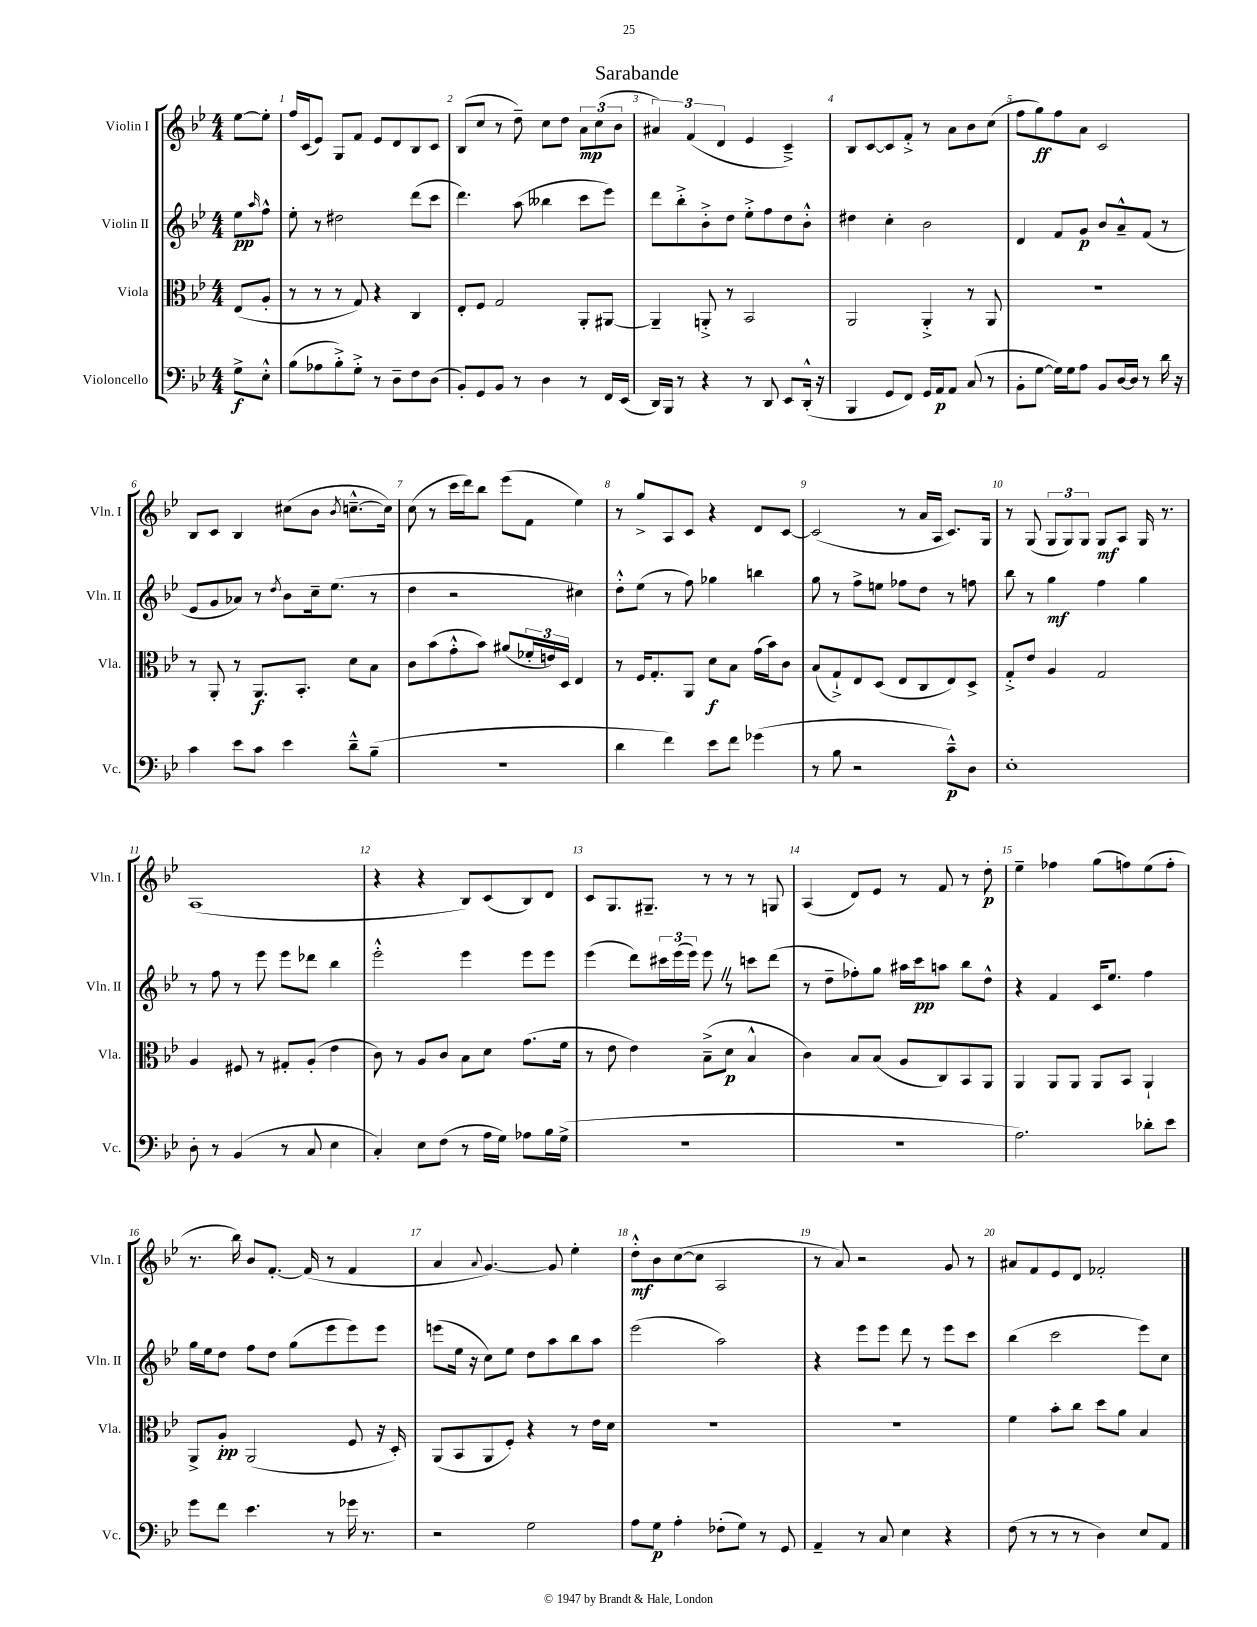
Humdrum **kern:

**kern	**kern	**kern	**kern
*staff4	*staff3	*staff2	*staff1
*clefF4	*clefC3	*clefG2	*clefG2
*k[b-e-]	*k[b-e-]	*k[b-e-]	*k[b-e-]
*M4/4	*M4/4	*M4/4	*M4/4
8G^	(8E-	8ee-	[8ee-
.	.	16qqaa	.
8E-'^^	8A'	8ff^^	8ee-']
=	=	=	=
(8B-	8r	8ee-'	16ff
.	.	.	(16c
8A-	8r	8r	8e-)
8B-'^)	8r	2dd#	8G
8G'^	8G)	.	8f
8r	4r	.	8e-
8D~	.	.	8d
8F	4C	(8ddd	8B-
(8D	.	8ccc	8c
=	=	=	=
8BB-')	8E-'	4.ddd)	(8B-
8GG	8F	.	8cc
8BB-	2G	.	8r
8r	.	(8aa	8dd~)
4D	.	4bb--	8cc
.	.	.	8dd
8r	8AA'	8ccc	12a
.	.	.	(12cc
16FF	[8AA#	8eee-)	.
.	.	.	12b-
(16EE-	.	.	.
=	=	=	=
16DD)	4AA#~]	8ddd	6a#)
16BBB-	.	.	.
8r	.	8bb-'^	.
.	.	.	(6f
4r	8AA'^	8b-'^	.
.	.	.	6d
.	8r	8dd	.
8r	2BB-	8ee-'^	4e-
8DD	.	8ff	.
8EE-	.	8dd	4c~^)
(16DD'^^	.	8b-'^^	.
16r	.	.	.
=	=	=	=
4BBB-	2AA	4dd#	8B-
.	.	.	[8c
8GG	.	4cc'	8c]
8FF)	.	.	8f'^
16GG	4AA'^	2b-	8r
16AA	.	.	.
8AA	.	.	8a
(8C	8r	.	8b-
8r	8AA	.	(8cc
=	=	=	=
8BB-'	1r	4d	8ff
[8G	.	.	8gg)
16G])	.	8f	8ff
16G	.	.	.
8A	.	8g	8a
8BB-	.	8b-	2c
[16D	.	8a~^^	.
16D]	.	.	.
8r	.	(8f	.
16d	.	8r	.
16r	.	.	.
=	=	=	=
4c	8r	8e-	8B-
.	8AA'	8g	8c
8e-	8r	8a-)	4B-
8c	8.AA	8r	.
.	.	8qdd	.
4e-	.	8b-	(8cc#
.	8.BB-'	.	.
.	.	16cc~	8b-
.	.	(8.ee-	.
.	.	.	8qb-
8d~^^	8d	.	[8.cc~^^
(8B-~	8B-	8r	.
.	.	.	16cc])
=	=	=	=
1r	8c	4dd	(8cc
.	(8b-	.	8r
.	8g'^^	2r	16ccc
.	.	.	16ddd)
.	8b-)	.	8bb-
.	(8a#	.	(8eee-
.	24f-'	.	8f
.	24e)	.	.
.	24D	.	.
.	4E-	4cc#)	4ee-)
=	=	=	=
4d	8r	8dd'^^	8r
.	16F	(8ee-	8gg^
.	8.G'	.	.
4f)	.	8r	8A
.	8AA	8ff)	8c
8e-	8d	4gg-	4r
8f	8B-	.	.
(4g-	(16g	4bb	8d
.	16b-)	.	.
.	8c	.	[8c
=	=	=	=
8r	(8B-	8gg	(2c]
8B-	8G`^)	8r	.
2r	8E-	8ff^	.
.	(8D	8ee	.
.	8E-	8ff-	8r
.	8C	8dd	16a
.	.	.	16A
8c~^^)	8E-)	8r	8.c)
8D	8D^	8ff	.
.	.	.	16G
=	=	=	=
1E-'	8G'^	8bb-	8r
.	8e-	8r	(8G
.	4A	4gg	12G
.	.	.	12G)
.	.	.	12G
.	2G	4ff	8G
.	.	.	8A
.	.	4gg	16G
.	.	.	8.r
=	=	=	=
8D'	4A	8r	(1A
8r	.	8ff	.
(4BB-	8F#	8r	.
.	8r	8eee-	.
8r	8G#'	8eee-	.
8C	(8A'	8ddd-	.
4E-	4e-	4bb-	.
=	=	=	=
4C')	8c)	2eee-'^^	4r
.	8r	.	.
8E-	8A	.	4r
(8F	8c	.	.
8r	8B-	4eee-	8B-)
16A	8d	.	(8c
16G)	.	.	.
8A-	(8.g	8eee-	8B-)
16B-	.	8eee-	8d
(16G^	16f	.	.
=	=	=	=
1r	8r	(4eee-	8c
.	8e-	.	8.G
.	4e-)	8ddd)	.
.	.	.	8.G#~
.	.	24ccc#	.
.	.	(24eee-	.
.	.	24eee-)	.
.	(8B-~^	8eee-	8r
.	8d	8r	8r
.	4B-^^	8ccc	8r
.	.	(8ddd	8G
=	=	=	=
1r	4c)	8r	(4A
.	.	8dd~	.
.	8B-	8ff-')	8d)
.	(8B-	8gg	8e-
.	8A	16aa#	8r
.	.	16ccc	.
.	8C)	8aa	8f
.	8BB-	8bb-	8r
.	8AA	8dd^^	8dd'
=	=	=	=
2.A)	4AA	4r	4ee-~
.	8AA	4f	4ff-
.	8AA	.	.
.	8AA	16c	(8gg
.	.	8.ee-	.
.	8BB-	.	8ff)
8d-'	4AA`	4ff	(8ee-
8e-	.	.	8ff'
=	=	=	=
8g	8AA^	16gg	8.r
.	.	16ee-	.
8f	8A'	8dd	.
.	.	.	16bb-)
4.e-	(2AA	8ff	8b-
.	.	8dd	[8.f'
.	.	(8gg	.
.	.	.	(16f]
8r	.	8eee-	8r
16g-	8F	8eee-)	4f
8.r	.	.	.
.	16r	8eee-	.
.	16D')	.	.
=	=	=	=
2r	(8AA	(8eee	4a
.	8BB-	16ee-	.
.	.	16r	.
.	.	.	8qqa
.	8AA	8cc)	[4.g)
.	8F')	8ee-	.
2G	4r	8dd	.
.	.	8aa	8g]
.	8r	8bb-	4ee-'
.	16e-	8aa	.
.	16d	.	.
=	=	=	=
8A	1r	(2eee-	8dd'^^
8G	.	.	8b-
4A'	.	.	([8cc
.	.	.	8cc]
(8F-'	.	2aa)	2A
8G)	.	.	.
8r	.	.	.
8GG	.	.	.
=	=	=	=
4AA~	1r	4r	8r
.	.	.	8a)
8r	.	8eee-	2r
8C	.	8eee-	.
4E-	.	8ddd	.
.	.	8r	.
4r	.	8eee-	8g
.	.	8ccc	8r
=	=	=	=
(8F	4f	(4bb-	8a#
8r	.	.	8f
8r	8b-'	2ccc	8e-
8r	8cc	.	8d
4D)	8dd	.	2f-'
.	8a	.	.
8E-	4B-	8eee-)	.
8AA	.	8cc	.
==	==	==	==
*-	*-	*-	*-
